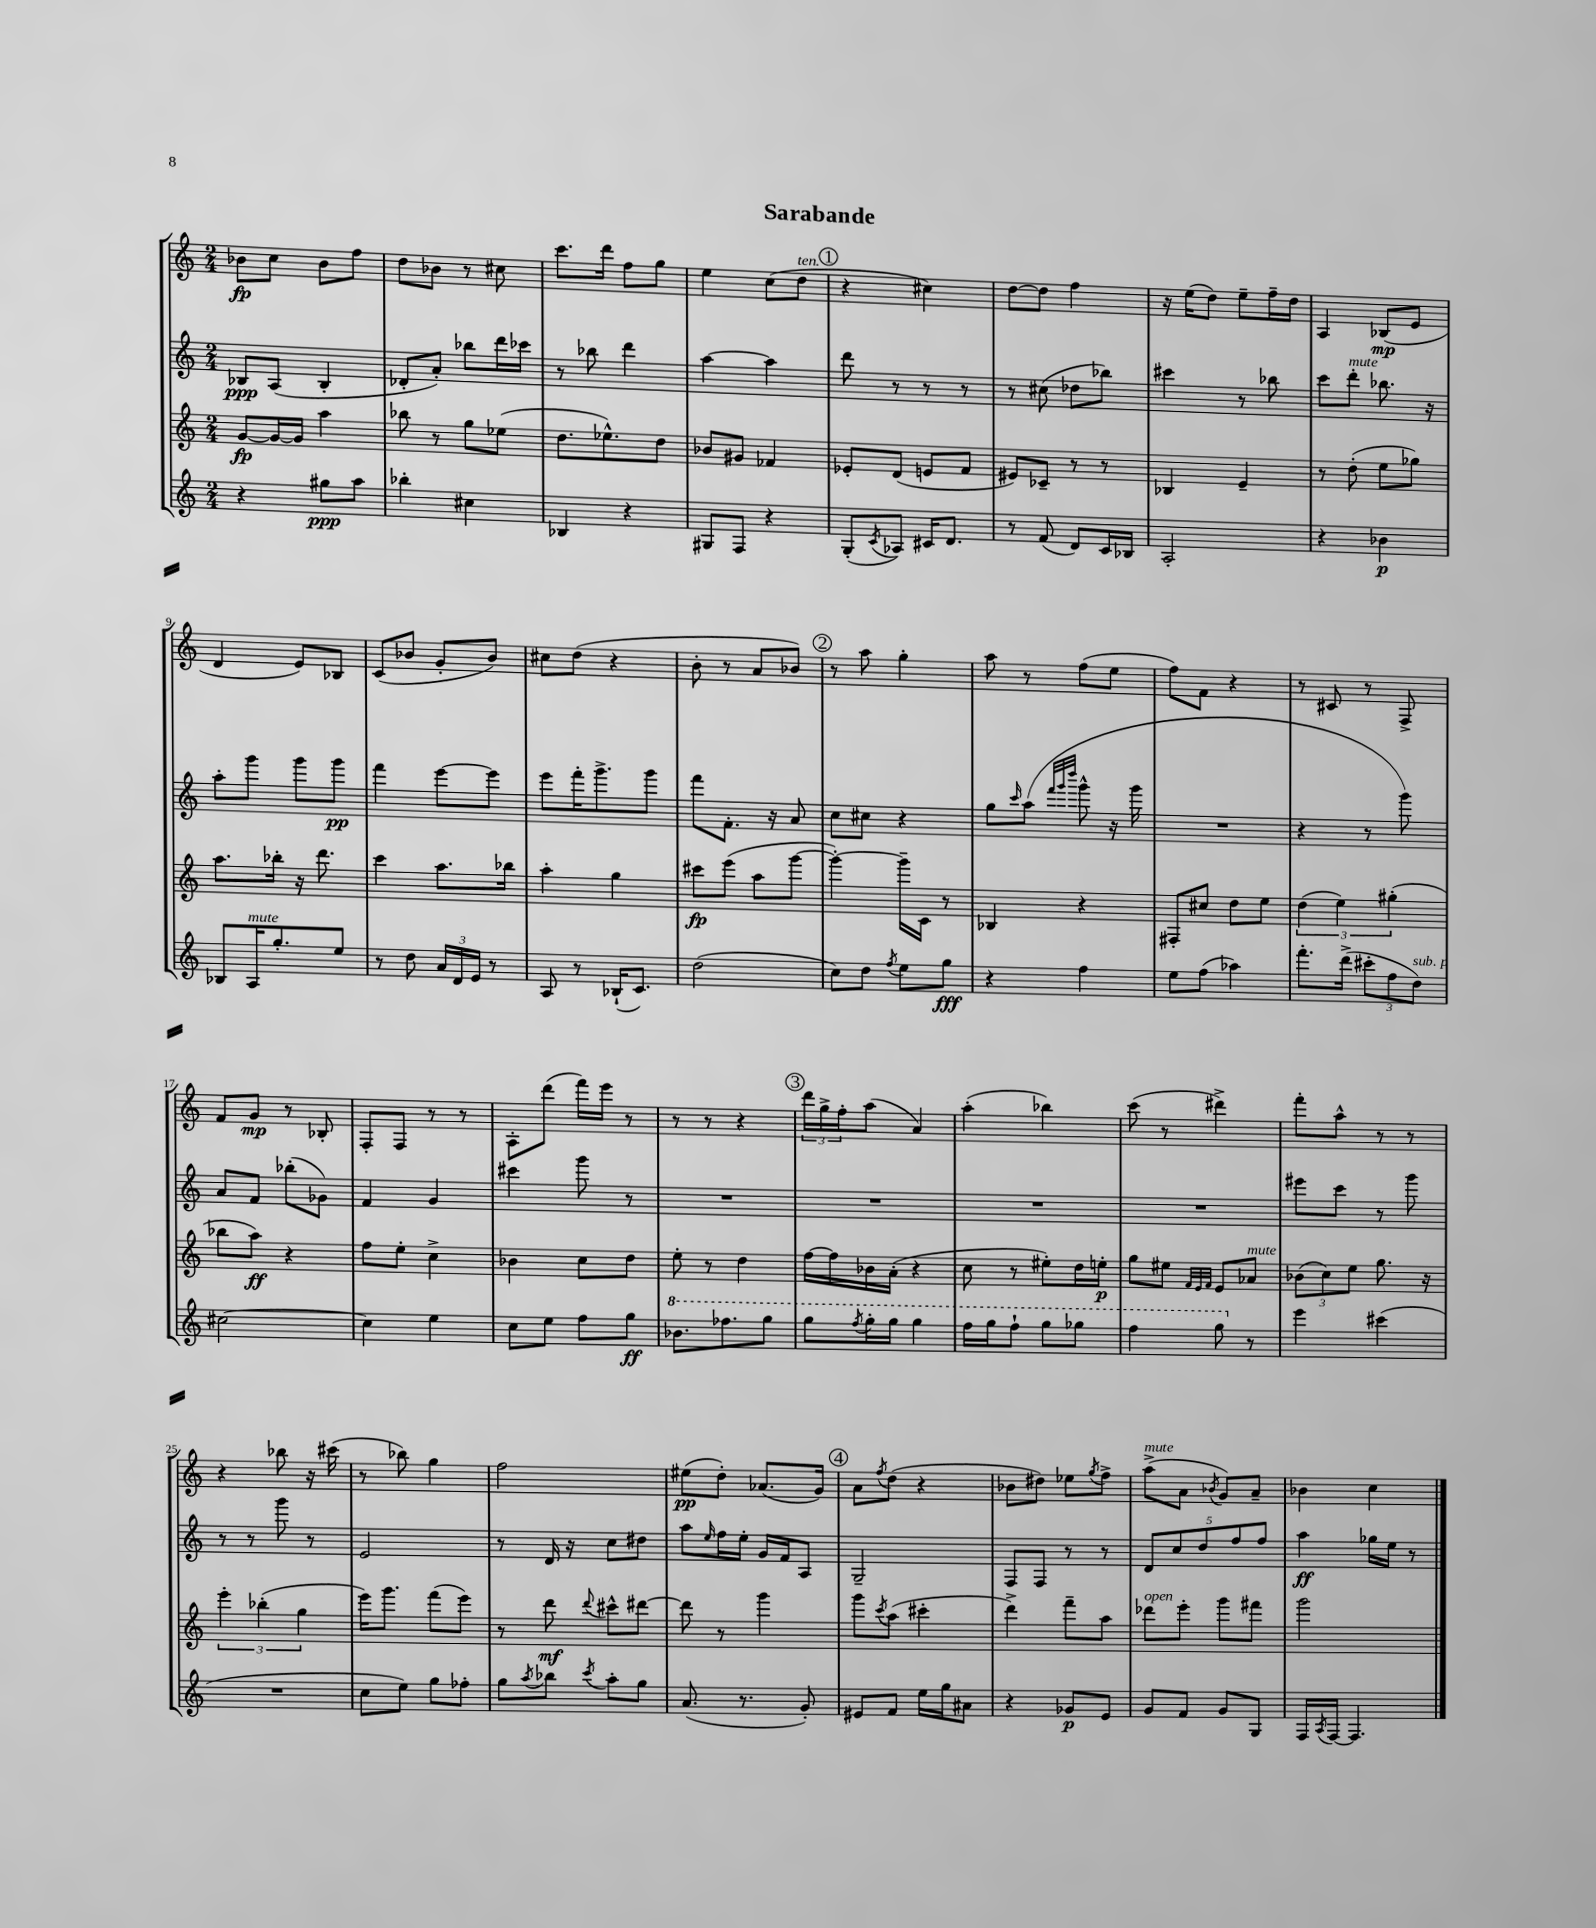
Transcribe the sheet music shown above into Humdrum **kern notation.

**kern	**dynam	**kern	**dynam	**kern	**dynam	**kern	**dynam
*part4	*part4	*part3	*part3	*part2	*part2	*part1	*part1
*staff4	*staff4	*staff3	*staff3	*staff2	*staff2	*staff1	*staff1
*clefG2	*	*clefG2	*	*clefG2	*	*clefG2	*
*k[]	*	*k[]	*	*k[]	*	*k[]	*
*M2/4	*	*M2/4	*	*M2/4	*	*M2/4	*
=1	=1	=1	=1	=1	=1	=1	=1
4r	.	[8g/L	fp	8B-X/L	ppp	8b-X\L	fp
.	.	16g/L_	.	(8A/J	.	8cc\J	.
.	.	16g/JJ]	.	.	.	.	.
8gg#X\L	ppp	4aa\	.	4B-'/	.	8b-\L	.
8aa\J	.	.	.	.	.	8ff\J	.
=2	=2	=2	=2	=2	=2	=2	=2
4bb-X'\	.	8bb-X\	.	8d-X'/L	.	8dd\L	.
.	.	8r	.	8a'/J)	.	8b-X\J	.
4cc#X\	.	8gg\L	.	8bb-X\L	.	8r	.
.	.	(8ee-X\J	.	16ddd\L	.	8cc#X\	.
.	.	.	.	16ccc-X\JJ	.	.	.
=3	=3	=3	=3	=3	=3	=3	=3
4B-X/	.	8.dd\L	.	8r	.	8.ccc\L	.
.	.	.	.	8bb-X\	.	.	.
.	.	8.ee-X^^\)	.	.	.	16ddd\Jk	.
4r	.	.	.	4ddd\	.	8ff\L	.
.	.	8dd\J	.	.	.	8gg\J	.
=4	=4	=4	=4	=4	=4	=4	=4
8G#X/L	.	8b-X/L	.	[4aa\	.	4ee\	.
8F/J	.	8g#X/J	.	.	.	.	.
4r	.	4f-X/	.	4aa\]	.	(8cc\L	.
!	!	!	!	!	!	!LO:TX:a:i:t=ten.	!
.	.	.	.	.	.	8dd\J	.
!!LO:REH:place=s1:t=1
=5	=5	=5	=5	=5	=5	=5	=5
(8G'/L	.	8e-X'/L	.	8ddd\	.	4r	.
8qc/	.	.	.	.	.	.	.
8A-X/J)	.	(8d/J	.	8r	.	.	.
16c#X/KL	.	8en/L	.	8r	.	4cc#X\)	.
8.d/J	.	.	.	.	.	.	.
.	.	8f/J	.	8r	.	.	.
=6	=6	=6	=6	=6	=6	=6	=6
8r	.	8e#X/L)	.	8r	.	[8dd\L	.
(8f/	.	8c-X~/J	.	(8cc#X\	.	8dd\J]	.
8d/L)	.	8r	.	8dd-X\L	.	4ff\	.
16c/L	.	8r	.	8bb-X\J)	.	.	.
16B-X/JJ	.	.	.	.	.	.	.
=7	=7	=7	=7	=7	=7	=7	=7
2A'/	.	4B-X/	.	4ccc#X\	.	16r	.
.	.	.	.	.	.	(16ee\KL	.
.	.	.	.	.	.	8dd\J)	.
.	.	4e~/	.	8r	.	8ee~\L	.
.	.	.	.	8bb-X\	.	16ff~\L	.
.	.	.	.	.	.	16dd\JJ	.
=8	=8	=8	=8	=8	=8	=8	=8
4r	.	8r	.	8ccc\L	.	4A/	.
!	!	!	!	!LO:TX:a:i:t=mute	!	!	!
.	.	(8dd'\	.	8ddd'\J	.	.	.
4b-X\	p	8ee\L	.	8.bb-X\	.	(8B-X/L	mp
.	.	8gg-X\J)	.	.	.	8e/J	.
.	.	.	.	16r	.	.	.
!!LO:LB:g=z
=9	=9	=9	=9	=9	=9	=9	=9
8B-X/L	.	8.aa\L	.	8aa'\L	.	4d/	.
!LO:TX:a:i:t=mute	!	!	!	!	!	!	!
16A/K	.	.	.	8ggg\J	.	.	.
8.gg'/	.	16bb-X'\Jk	.	.	.	.	.
.	.	16r	.	8ggg\L	.	8e/L)	.
.	.	8.ddd\	.	.	.	.	.
8ee/J	.	.	.	8ggg\J	pp	8B-X/J	.
=10	=10	=10	=10	=10	=10	=10	=10
8r	.	4ccc\	.	4fff\	.	(8c/L	.
8dd\	.	.	.	.	.	8b-X/J	.
24a/LL	.	8.aa\L	.	[8eee\L	.	8g'/L	.
24d/	.	.	.	.	.	.	.
24e/JJ	.	.	.	.	.	.	.
8r	.	.	.	8eee\J]	.	8b-/J)	.
.	.	16bb-X\Jk	.	.	.	.	.
=11	=11	=11	=11	=11	=11	=11	=11
8A/	.	4aa'\	.	8eee\L	.	8cc#X\L	.
8r	.	.	.	16fff'\K	.	(8dd\J	.
.	.	.	.	8.ggg^\	.	.	.
(16B-X`/KL	.	4gg\	.	.	.	4r	.
8.c/J)	.	.	.	.	.	.	.
.	.	.	.	8ggg\J	.	.	.
=12	=12	=12	=12	=12	=12	=12	=12
(2dd\	.	8ccc#X\L	fp	8fff\L	.	8b'\	.
.	.	(8eee\J	.	8.f'\J	.	8r	.
.	.	8aa\L	.	.	.	8a/L	.
.	.	.	.	16r	.	.	.
.	.	[8ggg\J	.	8a/	.	8b-X/J)	.
!!LO:REH:place=s1:t=2
=13	=13	=13	=13	=13	=13	=13	=13
8cc\L)	.	4ggg'\_)	.	8cc\L	.	8r	.
8dd\J	.	.	.	8cc#X\J	.	8aa\	.
8qff/	.	.	.	.	.	.	.
8ee\L	.	16ggg~\LL]	.	4r	.	4gg'\	.
.	.	16c\JJ	.	.	.	.	.
8gg\J	fff	8r	.	.	.	.	.
=14	=14	=14	=14	=14	=14	=14	=14
4r	.	4B-X/	.	8gg\L	.	8aa\	.
.	.	.	.	16qqccc/	.	.	.
.	.	.	.	(8aa\J	.	8r	.
.	.	.	.	32qqfff/LLL	.	.	.
.	.	.	.	32qqggg/	.	.	.
.	.	.	.	32qqdddd/JJJ	.	.	.
4ff\	.	4r	.	8ggg^^\	.	(8ff\L	.
.	.	.	.	16r	.	8ee\J	.
.	.	.	.	16ggg\	.	.	.
=15	=15	=15	=15	=15	=15	=15	=15
8ee\L	.	8F#X'/L	.	2r	.	8ff\L)	.
(8ff\J	.	8cc#X/J	.	.	.	8f\J	.
4aa-X\)	.	8dd\L	.	.	.	4r	.
.	.	8ee\J	.	.	.	.	.
=16	=16	=16	=16	=16	=16	=16	=16
8.fff'\L	.	(6dd\	.	4r	.	8r	.
.	.	.	.	.	.	8c#X/	.
.	.	6ee\)	.	.	.	.	.
(16ddd^\Jk	.	.	.	.	.	.	.
12ccc#X'\L	.	.	.	8r	.	8r	.
12ff\	.	(6gg#X'\	.	.	.	.	.
.	.	.	.	8ggg\)	.	8F^/	.
!LO:TX:a:i:t=sub. p	!	!	!	!	!	!	!
12dd\J)	.	.	.	.	.	.	.
!!LO:LB:g=z
=17	=17	=17	=17	=17	=17	=17	=17
[2cc#X\	.	8bb-X\L	.	8a/L	.	8f/L	.
.	.	8aa\J)	ff	8f/J	.	8g/J	mp
.	.	4r	.	(8bb-X'\L	.	8r	.
.	.	.	.	8g-X\J)	.	8B-X'/	.
=18	=18	=18	=18	=18	=18	=18	=18
4cc#\]	.	8ff\L	.	4f/	.	8F'/L	.
.	.	8ee'\J	.	.	.	8F/J	.
4ee\	.	4cc^\	.	4g/	.	8r	.
.	.	.	.	.	.	8r	.
=19	=19	=19	=19	=19	=19	=19	=19
8cc\L	.	4b-X\	.	4ccc#X\	.	8A'\L	.
8ee\J	.	.	.	.	.	(8ddd\J	.
8ff\L	.	8cc\L	.	8ggg\	.	16fff\LL)	.
.	.	.	.	.	.	16eee\JJ	.
8gg\J	ff	8dd\J	.	8r	.	8r	.
=20	=20	=20	=20	=20	=20	=20	=20
*8va	*	*	*	*	*	*	*
8.bb-X\L	.	8ee'\	.	2r	.	8r	.
.	.	8r	.	.	.	8r	.
8.fff-X\	.	.	.	.	.	.	.
.	.	4dd\	.	.	.	4r	.
8ggg\J	.	.	.	.	.	.	.
!!LO:REH:place=s1:t=3
=21	=21	=21	=21	=21	=21	=21	=21
8ggg\L	.	[16ff\LL	.	2r	.	24ddd\LL	.
.	.	.	.	.	.	24gg^\	.
.	.	16ff\]	.	.	.	.	.
.	.	.	.	.	.	24ff'\J	.
8qfff/	.	.	.	.	.	.	.
16ggg'\L	.	16b-X\	.	.	.	(8aa\J	.
16ggg\JJ	.	(16a'\JJ	.	.	.	.	.
4ggg\	.	4r	.	.	.	4a/)	.
=22	=22	=22	=22	=22	=22	=22	=22
16fff\LL	.	8cc\	.	2r	.	(4aa'\	.
16ggg\J	.	.	.	.	.	.	.
8fff`\J	.	8r	.	.	.	.	.
8ggg\L	.	8ee#X'\L)	.	.	.	4bb-X\)	.
8ggg-X\J	.	16dd\L	.	.	.	.	.
.	.	16een'\JJ	p	.	.	.	.
=23	=23	=23	=23	=23	=23	=23	=23
4fff\	.	8gg\L	.	2r	.	(8ccc\	.
.	.	8ee#X\J	.	.	.	8r	.
.	.	32qqf/LLL	.	.	.	.	.
.	.	32qqe/	.	.	.	.	.
.	.	32qqf/JJJ	.	.	.	.	.
8ggg\	.	8e/L	.	.	.	4ddd#X^\)	.
*X8va	*	*	*	*	*	*	*
!	!	!LO:TX:a:i:t=mute	!	!	!	!	!
8r	.	8a-X/J	.	.	.	.	.
=24	=24	=24	=24	=24	=24	=24	=24
4eee\	.	(12b-X\L	.	8eee#X\L	.	8fff'\L	.
.	.	12cc\)	.	.	.	.	.
.	.	.	.	8ccc\J	.	8aa^^\J	.
.	.	12ee\J	.	.	.	.	.
(4ccc#X\	.	8.gg\	.	8r	.	8r	.
.	.	.	.	8ggg\	.	8r	.
.	.	16r	.	.	.	.	.
!!LO:LB:g=z
=25	=25	=25	=25	=25	=25	=25	=25
2r	.	6eee'\	.	8r	.	4r	.
.	.	.	.	8r	.	.	.
.	.	(6bb-X'\	.	.	.	.	.
.	.	.	.	8ggg\	.	8bb-X\	.
.	.	6gg\	.	.	.	.	.
.	.	.	.	8r	.	16r	.
.	.	.	.	.	.	(16ccc#X\	.
=26	=26	=26	=26	=26	=26	=26	=26
8cc\L	.	16eee\KL)	.	2e/	.	8r	.
.	.	8.ggg\J	.	.	.	.	.
8ee\J)	.	.	.	.	.	8bb-X\)	.
8gg\L	.	(8fff\L	.	.	.	4gg\	.
8ff-X'\J	.	8eee\J)	.	.	.	.	.
=27	=27	=27	=27	=27	=27	=27	=27
8gg\L	.	8r	.	8r	.	2ff\	.
8qaa/	.	.	.	.	.	.	.
8bb-X\J	.	8ddd\	mf	16d/	.	.	.
.	.	.	.	16r	.	.	.
8qccc/	.	8qqddd/	.	.	.	.	.
8aa'\L	.	8ccc#X^^\L	.	8cc\L	.	.	.
8gg\J	.	[8ddd#X\J	.	8dd#X\J	.	.	.
=28	=28	=28	=28	=28	=28	=28	=28
(8.a/	.	8ddd#\]	.	8aa\L	.	(8ee#X\L	pp
.	.	.	.	16qqee/	.	.	.
.	.	8r	.	16ff\L	.	8dd'\J)	.
8.r	.	.	.	16ee'\JJ	.	.	.
.	.	4ggg\	.	16g/LL	.	(8.a-X/L	.
.	.	.	.	16f/J	.	.	.
8g'/)	.	.	.	8A/J	.	.	.
.	.	.	.	.	.	16g/Jk)	.
!!LO:REH:place=s1:t=4
=29	=29	=29	=29	=29	=29	=29	=29
8e#X/L	.	8ggg\L	.	2G~/	.	8a\L	.
.	.	8qccc/	.	.	.	8qff/	.
8f/J	.	(8aa\J	.	.	.	(8dd\J	.
16ee\LL	.	4ccc#X'\	.	.	.	4r	.
16gg\J	.	.	.	.	.	.	.
8a#X\J	.	.	.	.	.	.	.
=30	=30	=30	=30	=30	=30	=30	=30
4r	.	4ddd^\)	.	8F/L	.	8b-X\L	.
.	.	.	.	8F/J	.	8dd#X\J)	.
8g-X/L	p	8fff~\L	.	8r	.	8ee-X\L	.
.	.	.	.	.	.	8qgg/	.
8e/J	.	8aa\J	.	8r	.	8ff^\J	.
=31	=31	=31	=31	=31	=31	=31	=31
!	!	!	!	!	!	!LO:TX:a:i:t=mute	!
!	!	!LO:TX:a:i:t=open	!	!	!	!	!
8g/L	.	8ddd-X\L	.	10d/L	.	(8aa^\L	.
.	.	.	.	10cc/	.	.	.
8f/J	.	8eee'\J	.	.	.	8a\J	.
.	.	.	.	10dd/	.	.	.
.	.	.	.	.	.	8qb-X/	.
8g/L	.	8ggg\L	.	.	.	8g/L)	.
.	.	.	.	10ff/	.	.	.
8G/J	.	8fff#X\J	.	.	.	8a~/J	.
.	.	.	.	10ff/J	.	.	.
=32	=32	=32	=32	=32	=32	=32	=32
16F/LL	.	2ggg\	.	4aa\	ff	4b-X\	.
8qA/	.	.	.	.	.	.	.
[16F/JJ	.	.	.	.	.	.	.
4.F/]	.	.	.	.	.	.	.
.	.	.	.	16gg-X\LL	.	4cc\	.
.	.	.	.	16ee\JJ	.	.	.
.	.	.	.	8r	.	.	.
==	==	==	==	==	==	==	==
*-	*-	*-	*-	*-	*-	*-	*-
